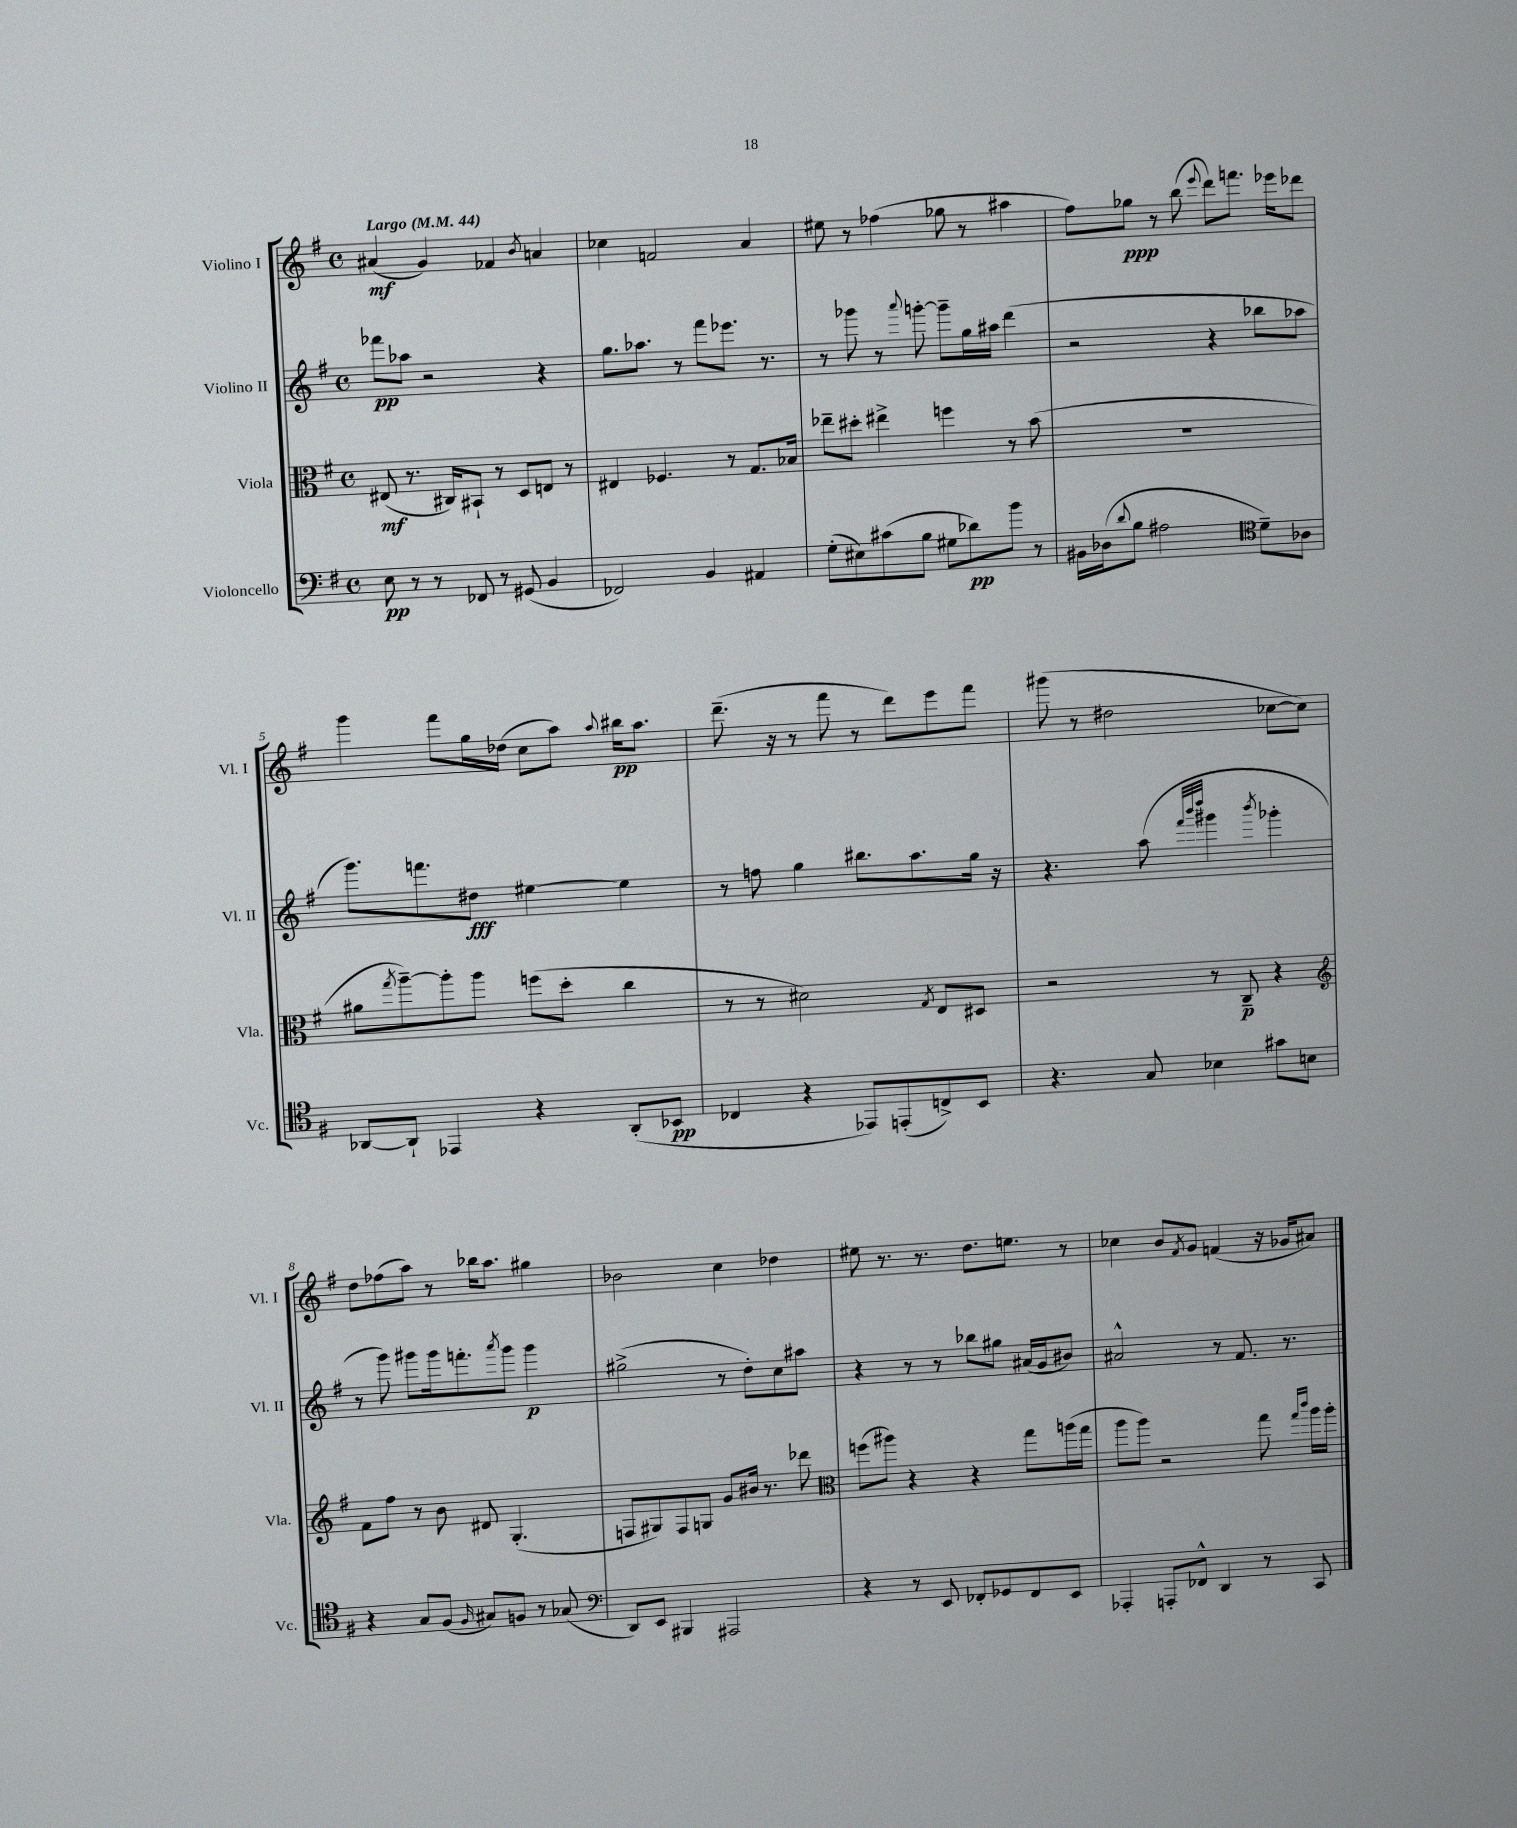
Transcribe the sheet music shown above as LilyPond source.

<<
\new StaffGroup <<
\new Staff = "s0" \with { instrumentName = "Violino I" shortInstrumentName = "Vl. I" } {
    \clef treble \key g \major \defaultTimeSignature \time 4/4 \tempo "Largo" 4 = 44
    ais'4\mf( g'4) fes'4 \acciaccatura { b'8 } a'4 |
    ces''4 f'2 a'4 |
    eis''8 r8 fes''4( ges''8 r8 ais''4 |
    fis''8) ges''8\ppp r8 b''8( \appoggiatura { e'''8 } d'''8) f'''8. ees'''16 des'''8 |
    g'''4 fis'''8 g''16 des''16( c''8 a''8) \appoggiatura { a''8 } bis''16\pp a''8. |
    d'''8.--( r16 r8 fis'''8 r8 d'''8) e'''8 fis'''8 |
    gis'''8( r8 dis''2 ces''8~ ces''8) |
    d''8 fes''8( a''8) r8 bes''16 a''8. gis''4 |
    bes'2 c''4 des''4 |
    eis''8 r8. r8. d''8. e''8. r8 |
    ces''4 b'8 \acciaccatura { fis'8 } g'8 f'4( r16 ges'16 ais'8) \bar "|." |
}
\new Staff = "s1" \with { instrumentName = "Violino II" shortInstrumentName = "Vl. II" } {
    \clef treble \key g \major \defaultTimeSignature \time 4/4
    fes'''8\pp aes''8 r2 r4 |
    g''8. aes''8. r8 fis'''8 ees'''8. r8. |
    r8 ges'''8 r8 \appoggiatura { a'''8 } g'''8~-. g'''8-- g''16 ais''16 d'''4( |
    r2 r4 bes''8 aes''8 |
    g'''8.) f'''8. dis''8\fff eis''4~ eis''4 |
    r8 f''8 g''4 bis''8. a''8. g''16 r16 |
    r4. a''8( \grace { fis'''32 b'''32 d''''32 } gis'''4 \acciaccatura { b'''8 } ges'''4-. |
    r8 g'''8) gis'''8 gis'''16 f'''8.-. \acciaccatura { a'''8 } gis'''8 gis'''4\p |
    gis''2->( r8 d''8-.) c''8 ais''8 |
    r4 r8 r8 bes''8 gis''8 ais'16( g'16 bis'8) |
    ais'2-^ r8 fis'8. r8. \bar "|." |
}
\new Staff = "s2" \with { instrumentName = "Viola" shortInstrumentName = "Vla." } {
    \clef alto \key g \major \defaultTimeSignature \time 4/4
    eis8\mf( r8. cis16) bis,8-! r8 d8 e8 r8 |
    eis4 fes4. r8 g8. bes16 |
    ees''8-- dis''8-. eis''4-> f''4 r8 b'8( |
    R1 |
    ais'8 \acciaccatura { g''8 } a''8~--) a''8-. a''8 f''8( d''8-. c''4 |
    r8 r8 dis'2) \acciaccatura { g8 } e8 dis8 |
    r2 r8 c8--\p r4 |
    \clef treble fis'8 fis''8 r8 b'8 dis'8 g4.-.( |
    f8 gis8) f8 g8 g'8 bis'16 r8. des'''8 |
    \clef alto f''8( ais''8) r4 r4 g''8 a''16( g''16 |
    a''8 a''8) r2 g''8 \grace { g''16 c'''16 } a''16 a''16-. \bar "|." |
}
\new Staff = "s3" \with { instrumentName = "Violoncello" shortInstrumentName = "Vc." } {
    \clef bass \key g \major \defaultTimeSignature \time 4/4
    e8\pp r8 r8 fes,8 r8 gis,8( b,4 |
    fes,2) b,4 ais,4 |
    g8-.( eis8) cis'8( b8 gis8 des'8\pp) b'8 r8 |
    bis,16 des16( \appoggiatura { d'8 } b8 ais2 \clef tenor d'8--) aes8 |
    aes,8~ aes,8-! ees,4 r4 aes,8-.( bes,8\pp |
    ces4 r4 ees,8) e,8-.( c8->) b,8 |
    r4. g8 bes4 gis'8 b8 |
    r4 g8 fis8( \grace { fis16 } gis8) f8 r8 ges8( |
    \clef bass d,8) e,8 bis,,4 ais,,2 |
    r4 r8 e,8 fes,8-. ges,8 fes,8 e,8 |
    aes,,4-. a,,8-. fes,8-^ d,4 r8 c,8 \bar "|." |
}
>>
>>
